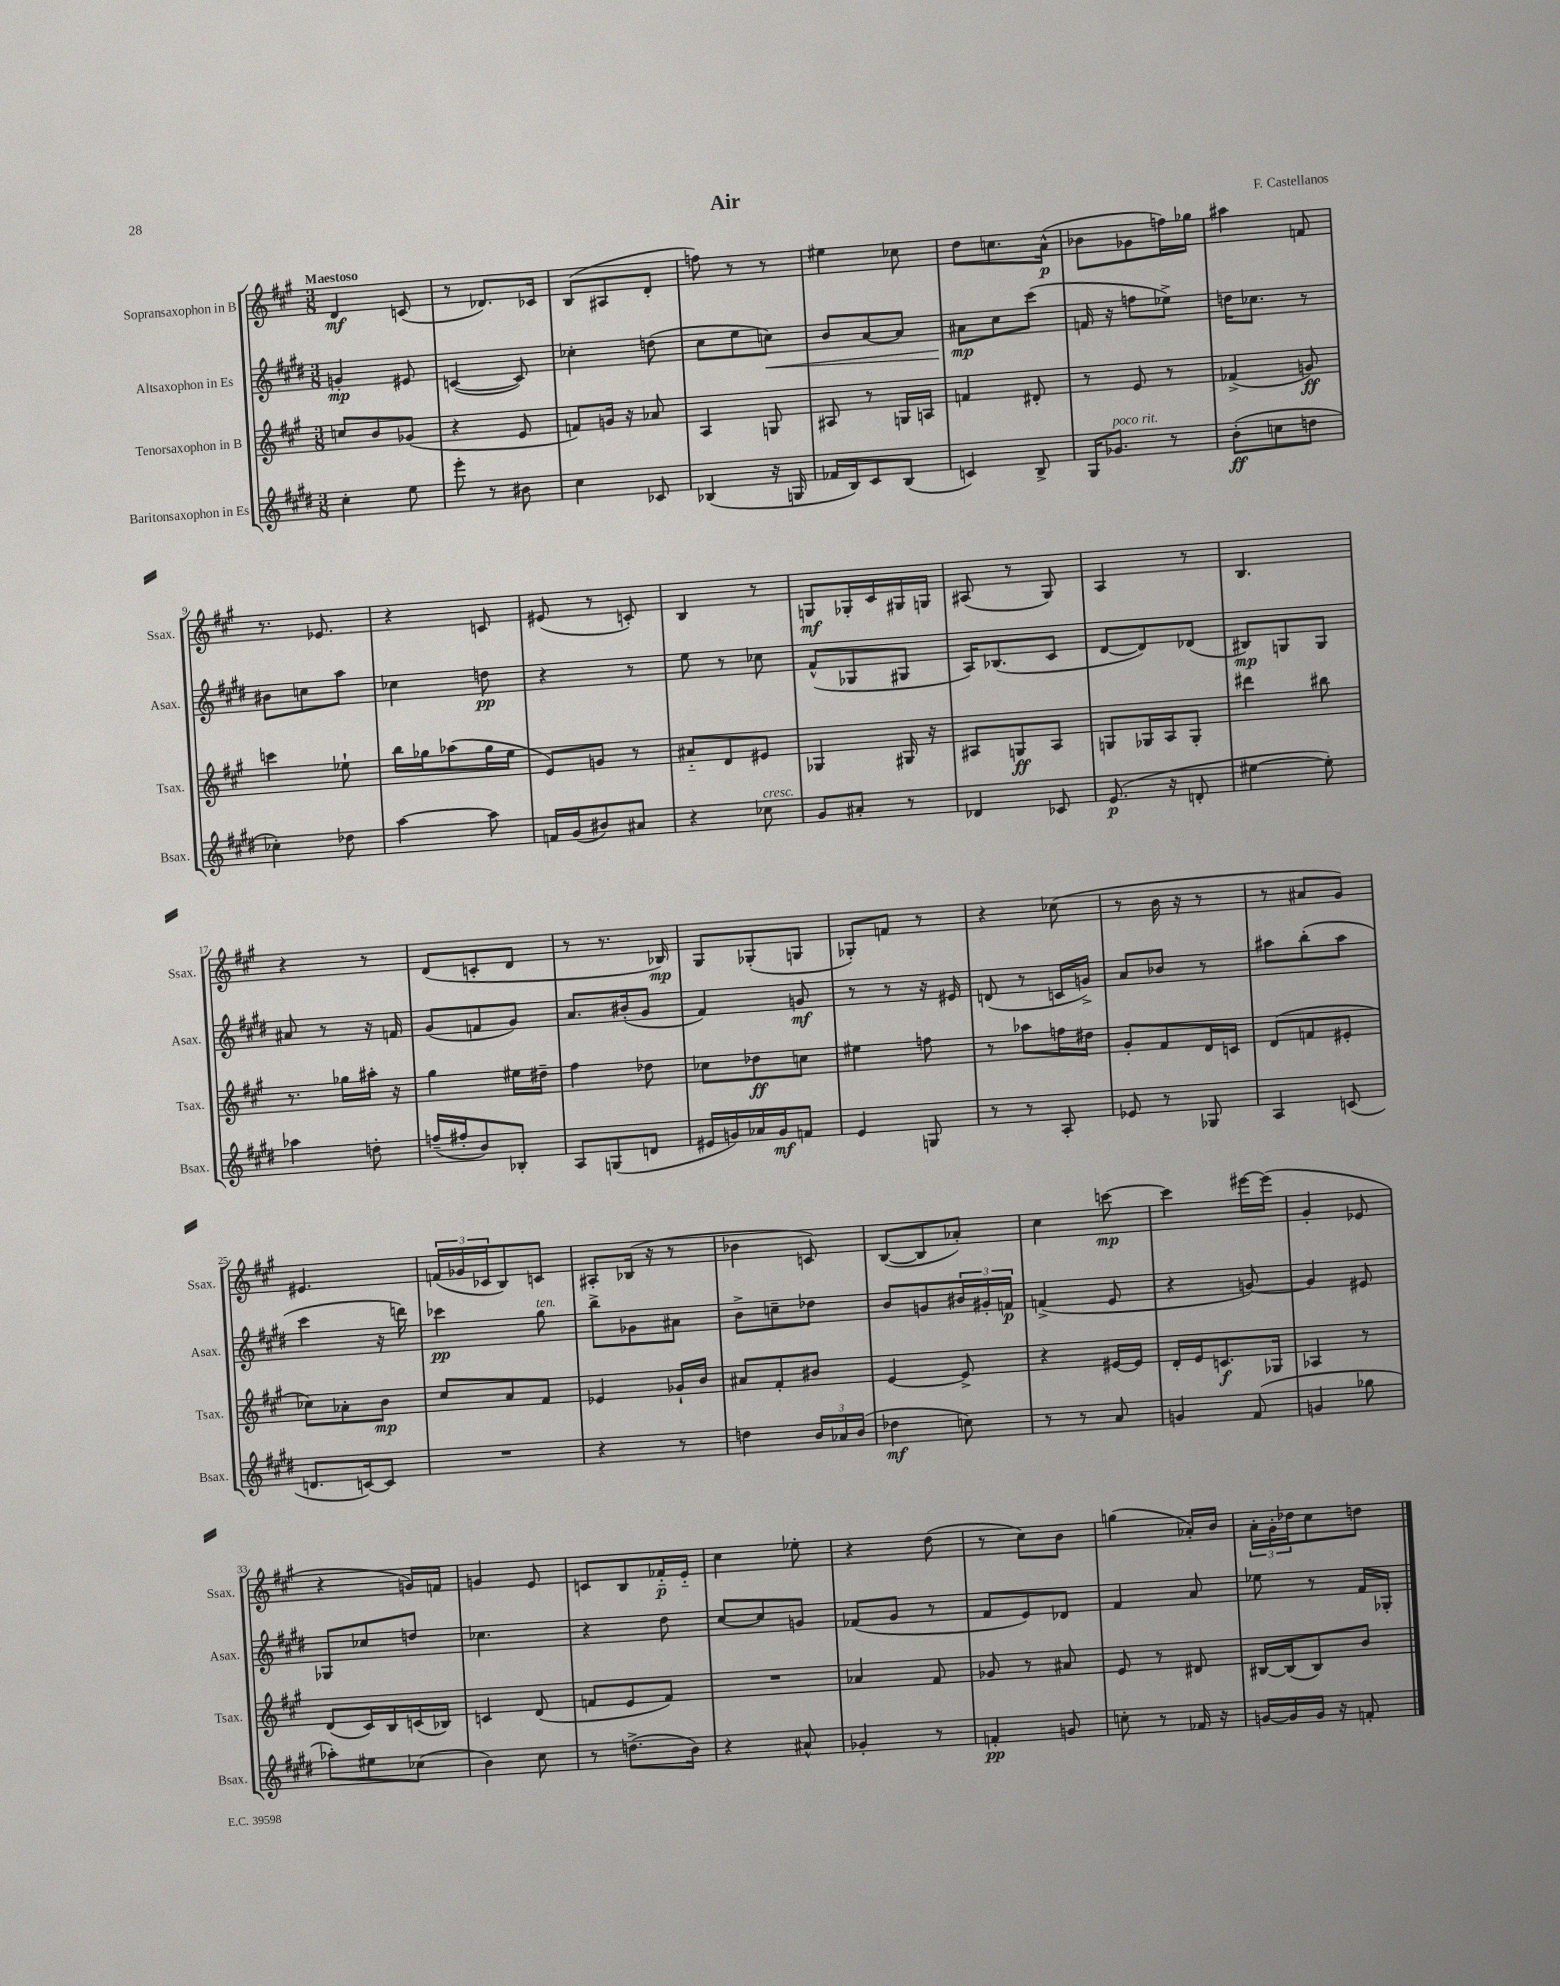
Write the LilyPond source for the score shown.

\header { title = "Air" composer = "F. Castellanos" }
<<
\new StaffGroup <<
\new Staff = "s0" \with { instrumentName = "Sopransaxophon in B" shortInstrumentName = "Ssax." } {
    \clef treble \key a \major \numericTimeSignature \time 3/8 \tempo "Maestoso"
    d'4\mf c'8( |
    r8 des'8.) ces'16 |
    b8( ais8 d'8-. |
    f''8) r8 r8 |
    eis''4 ces''8 |
    d''8 c''8. a'16-^\p( |
    bes'8 ges'8 f''16) ges''16 |
    ais''4 f'8 |
    r8. ees'8. |
    r4 c'8 |
    eis'8( r8 c'8-.) |
    b4 r8 |
    g8\mf ges16-. cis'16 gis16 g16 |
    ais8( r8 gis8) |
    a4 r8 |
    b4. |
    r4 r8 |
    d'8( c'8-. d'8 |
    r8 r8. bes16\mp) |
    gis8 ges8-.( g8 |
    ges8-.) f'8 r8 |
    r4 ces''8( |
    r8 b'16 r16 r8 |
    r8 ais'8 gis'8) |
    eis'4. |
    \tuplet 3/2 { f'16( ges'16 ces'16 } b8) c'8 |
    ais8-. bes16( r16 r8 |
    bes'4 c'8) |
    b8~( b8 aes'8-.) |
    cis''4 c'''8~\mp |
    c'''4 eis'''16~ eis'''16( |
    gis'4-. ees'8 |
    r4 g'16) f'16 |
    g'4 e'8 |
    c'8 b8 fes'16-_\p e'16-_ |
    cis''4 ees''8-. |
    r4 d''8( |
    r8 cis''8) b'8 |
    g''4( aes'16-.) b'16 |
    \tuplet 3/2 { a'16-. gis'16-. des''16 } cis''8 d''8 \bar "|." |
}
\new Staff = "s1" \with { instrumentName = "Altsaxophon in Es" shortInstrumentName = "Asax." } {
    \clef treble \key e \major \numericTimeSignature \time 3/8
    g'4-.\mp eis'8 |
    c'4~( c'8) |
    ces''4-. d''8( |
    cis''8 e''8 c''8\<) |
    b'8 a'8~ a'8 |
    ais'8\mp\! cis''8 cis'''8( |
    f'16 r16 f''8 ees''8->) |
    d''16 ces''8. r8 |
    bis'8 c''8 a''8 |
    ces''4 d''8\pp |
    r4 r8 |
    e''8 r8 ces''8 |
    fis'8-^( ges8 gis8 |
    a16) bes8.( cis'8 |
    dis'8~ dis'8) des'8( |
    bis8\mp) g8 g8 |
    ais'8 r8 r16 f'16 |
    gis'8( f'8 gis'8) |
    a'8. bis'16-.( gis'8 |
    fis'4) g'8\mf |
    r8 r8 r16 eis'16 |
    d'8( r8 c'16 g'16->) |
    a'8 bes'8 r8 |
    ais''8 b''8-.( ais''8 |
    cis'''4 r16 d'''16) |
    ces'''4\pp gis''8^\markup { \italic "ten." } |
    b''8-> ges'8 ais'8 |
    b'8-> c''8-- des''8 |
    b'8 g'8 \tuplet 3/2 { bis'16 gis'16-. f'16\p } |
    f'4->( e'8 |
    r4 g'8~) |
    g'4 eis'8 |
    ges8 ces''8 d''8 |
    ces''4. |
    r4 dis''8 |
    cis''8~ cis''8 g'8 |
    fes'8( gis'8 r8 |
    fis'8 e'8) des'8 |
    fis'4 a'8 |
    ees''8 r8 fis'16 ges16-. \bar "|." |
}
\new Staff = "s2" \with { instrumentName = "Tenorsaxophon in B" shortInstrumentName = "Tsax." } {
    \clef treble \key a \major \numericTimeSignature \time 3/8
    c''8 b'8 ges'8( |
    r4 e'8 |
    f'8) g'16 r16 aes'8 |
    a4 g8 |
    ais8 r8 g16 a16 |
    f'4 dis'8-. |
    r8 e'8 r8 |
    fes'4->( g'8\ff) |
    c'''4 ees''8-! |
    b''16 ges''16 aes''8( ges''16 e''16 |
    e'8) g'8 r8 |
    ais'8-_ d'8 eis'8 |
    ges4 gis16 r16 |
    ais8 g8\ff ais8 |
    g8 ges16 a16 ges8-. |
    dis'''4 bis''8 |
    r8. ges''16 ais''16-. r16 |
    gis''4 eis''16 dis''16-- |
    fis''4 des''8 |
    ces''8 des''8\ff c''8 |
    eis''4 f''8 |
    r8 aes''8 f''16 dis''16 |
    gis'8-. fis'8 d'16 c'16 |
    d'8( f'8 eis'8-. |
    ces''8) aes'8-. b'8\mp |
    cis''8 a'8 fis'8 |
    ees'4 ges'16-! b'16 |
    ais'8 fis'8-. bis'8 |
    e'4~ e'8-> |
    r4 eis'16~ eis'16 |
    d'16-. e'16 c'8.\f ges16 |
    aes4 r8 |
    d'8( cis'16) b16 c'16( bes16) |
    c'4 d'8( |
    f'8 e'8 f'8) |
    R4. |
    aes'4 fis'8 |
    ges'8 r8 ais'8 |
    e'8 r8 dis'8 |
    bis16~ bis16( bis8) b'8 \bar "|." |
}
\new Staff = "s3" \with { instrumentName = "Baritonsaxophon in Es" shortInstrumentName = "Bsax." } {
    \clef treble \key e \major \numericTimeSignature \time 3/8
    cis''4-. e''8 |
    e'''8-. r8 bis'8 |
    cis''4 ces'8 |
    bes4( r16 g16 |
    fes'16 b16) cis'8 b8( |
    c'4) b8-> |
    gis16 ges'8.^\markup { \italic "poco rit." } r8 |
    b'8-.\ff( c''8 d''8 |
    ces''4-.) des''8 |
    a''4~ a''8 |
    f'16 gis'16( bis'8) ais'8 |
    r4 ces''8^\markup { \italic "cresc." } |
    gis'8 ais'8-. r8 |
    des'4 ces'8 |
    e'8.\p( r16 d'8-. |
    eis''4~ eis''8-.) |
    aes''4 d''8-. |
    f''16--( fis''16-. b'8) bes8-. |
    a8 g8( d'8 |
    eis'16 g'16) aes'16 g'16\mf f'8 |
    e'4 g8 |
    r8 r8 a8-. |
    ees'8 r8 ges8 |
    a4 c'8( |
    d'8. c'16~) c'8 |
    R4. |
    r4 r8 |
    d''4 \tuplet 3/2 { b'16 aes'16 b'16( } |
    des''4\mf c''8) |
    r8 r8 a'8 |
    g'4 fis'8( |
    g'4 ges''8 |
    aes''8-.) eis''8 ces''8( |
    b'4) cis''8 |
    r8 d''8.->( b'16) |
    r4 ais'8-^ |
    ges'4-. r8 |
    f'4-.\pp g'8 |
    c''8-. r8 fes'16 r16 |
    g'16~ g'16 g'16 r16 f'8-. \bar "|." |
}
>>
>>
